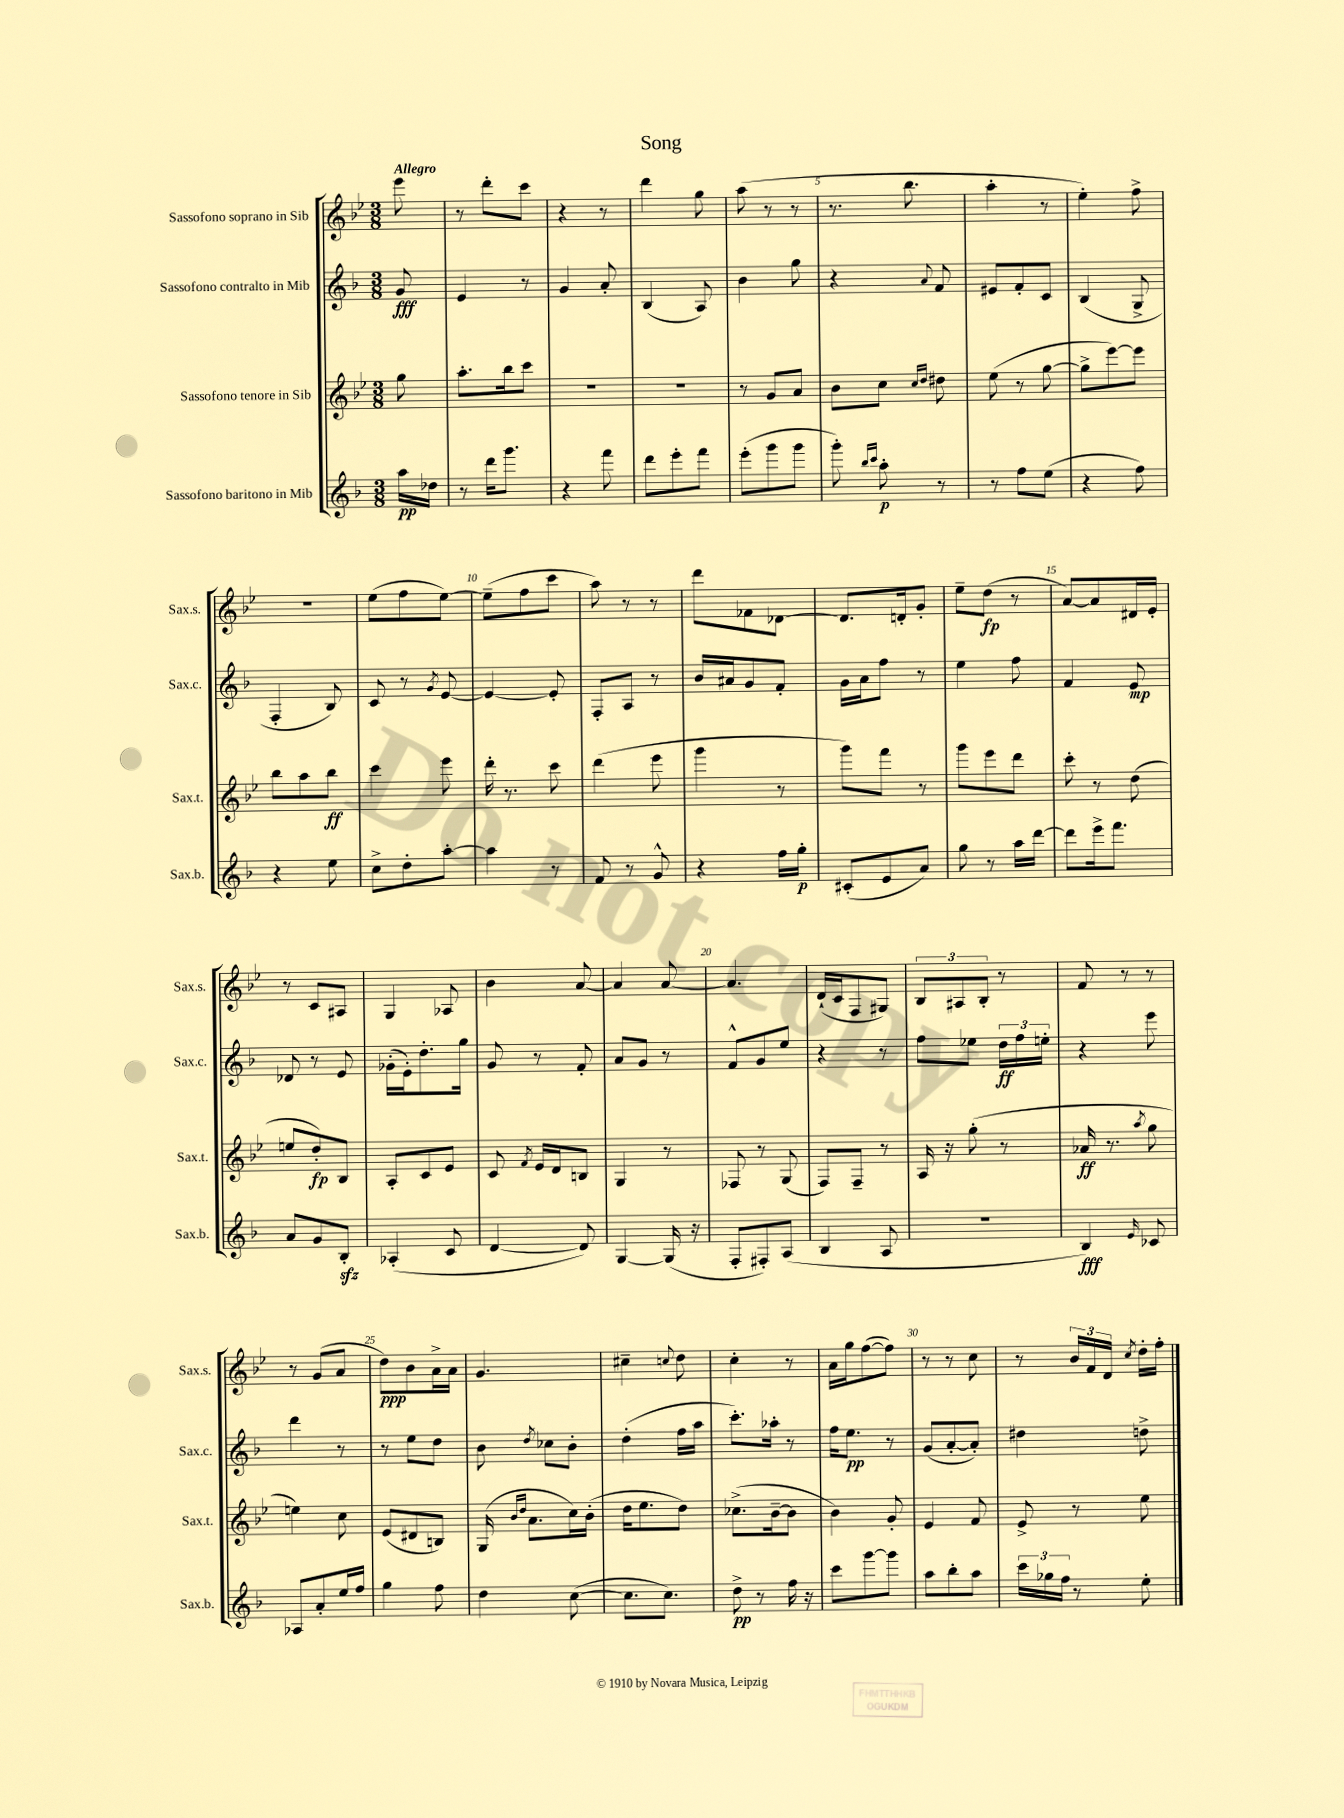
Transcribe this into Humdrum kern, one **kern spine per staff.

**kern	**dynam	**kern	**dynam	**kern	**dynam	**kern	**dynam
*part4	*part4	*part3	*part3	*part2	*part2	*part1	*part1
*staff4	*staff4	*staff3	*staff3	*staff2	*staff2	*staff1	*staff1
*I"Sassofono baritono in Mib	*	*I"Sassofono tenore in Sib	*	*I"Sassofono contralto in Mib	*	*I"Sassofono soprano in Sib	*
*I'Sax.b.	*	*I'Sax.t.	*	*I'Sax.c.	*	*I'Sax.s.	*
*clefG2	*	*clefG2	*	*clefG2	*	*clefG2	*
*k[b-]	*	*k[b-e-]	*	*k[b-]	*	*k[b-e-]	*
*M3/8	*	*M3/8	*	*M3/8	*	*M3/8	*
=	=	=	=	=	=	=	=
!	!	!	!	!	!	!LO:TX:a:B:t=Allegro	!
16aa\LL	pp	8gg\	.	8g/	fff	8eee-\	.
16dd-X\JJ	.	.	.	.	.	.	.
=1	=1	=1	=1	=1	=1	=1	=1
8r	.	8.aa'\L	.	4e/	.	8r	.
16ddd\KL	.	.	.	.	.	8ddd'\L	.
8.ggg\J	.	16bb-\k	.	.	.	.	.
.	.	8ccc\J	.	8r	.	8ccc\J	.
=2	=2	=2	=2	=2	=2	=2	=2
4r	.	4.r	.	4g/	.	4r	.
8fff\	.	.	.	8a'/	.	8r	.
=3	=3	=3	=3	=3	=3	=3	=3
8ddd\L	.	4.r	.	(4B-/	.	4ddd\	.
8eee'\	.	.	.	.	.	.	.
8fff\J	.	.	.	8A/)	.	8gg\	.
=4	=4	=4	=4	=4	=4	=4	=4
(8eee'\L	.	8r	.	4b-\	.	(8aa\	.
8ggg\	.	8g/L	.	.	.	8r	.
8ggg\J	.	8a/J	.	8gg\	.	8r	.
=5	=5	=5	=5	=5	=5	=5	=5
8ggg'\)	.	8b-\L	.	4r	.	8.r	.
16qqbb-/LL	.	.	.	.	.	.	.
16qqccc/JJ	.	.	.	.	.	.	.
8aa'\	p	8cc\J	.	.	.	.	.
.	.	.	.	.	.	8.bb-\	.
.	.	16qqcc/LL	.	.	.	.	.
.	.	16qqdd/JJ	.	8qqa/	.	.	.
8r	.	8dd#X\	.	8f/	.	.	.
=6	=6	=6	=6	=6	=6	=6	=6
8r	.	(8ee-\	.	8e#X/L	.	4aa'\	.
8ff\L	.	8r	.	8f'/	.	.	.
(8ee\J	.	[8gg\	.	8c/J	.	8r	.
=7	=7	=7	=7	=7	=7	=7	=7
4r	.	8gg^\L]	.	(4B-/	.	4ee-'\)	.
.	.	[8eee-\)	.	.	.	.	.
8ff\)	.	8eee-\J]	.	8G^/	.	8ff^\	.
!!LO:LB:g=z
=8	=8	=8	=8	=8	=8	=8	=8
4r	.	8bb-\L	.	4F'/	.	4.r	.
.	.	8aa\	.	.	.	.	.
8ee\	.	8bb-\J	ff	8B-/)	.	.	.
=9	=9	=9	=9	=9	=9	=9	=9
8cc^\L	.	4ccc\	.	8c/	.	(8ee-\L	.
8dd'\	.	.	.	8r	.	8ff\	.
.	.	.	.	8qg/	.	.	.
[8aa'\J	.	8eee-\	.	[8e/	.	[8ee-\J)	.
=10	=10	=10	=10	=10	=10	=10	=10
4aa\]	.	16ddd'\	.	4e/_	.	(8ee-~\L]	.
.	.	8.r	.	.	.	.	.
.	.	.	.	.	.	8ff\	.
8r	.	8ccc\	.	8e'/]	.	8ccc\J	.
=11	=11	=11	=11	=11	=11	=11	=11
8f/	.	(4ddd\	.	8F'/L	.	8aa\)	.
8r	.	.	.	8A/J	.	8r	.
8g^^/	.	8eee-\	.	8r	.	8r	.
=12	=12	=12	=12	=12	=12	=12	=12
4r	.	4ggg\	.	16b-/LL	.	8ddd\L	.
.	.	.	.	16a#X/J	.	.	.
.	.	.	.	8g/	.	8f-X\	.
16ff\LL	.	8r	.	8f'/J	.	[8d-X\J	.
16gg'\JJ	p	.	.	.	.	.	.
=13	=13	=13	=13	=13	=13	=13	=13
(8c#X'/L	.	8ggg\L)	.	16g\LL	.	8.d-/L]	.
.	.	.	.	16a\J	.	.	.
8e/	.	8fff\J	.	8ff\J	.	.	.
.	.	.	.	.	.	16dn'/k	.
8a/J)	.	8r	.	8r	.	8g'/J	.
=14	=14	=14	=14	=14	=14	=14	=14
8gg\	.	8ggg\L	.	4ee\	.	8ee-~\L	.
8r	.	8eee-\	.	.	.	(8dd\J	fp
16aa\LL	.	8ddd\J	.	8ff\	.	8r	.
[16ddd\JJ	.	.	.	.	.	.	.
=15	=15	=15	=15	=15	=15	=15	=15
8ddd\L]	.	8ccc'\	.	4f/	.	[8a/L)	.
16eee^\k	.	8r	.	.	.	8a/]	.
8.fff\J	.	.	.	.	.	.	.
.	.	(8dd\	.	8e/	mp	16d#X/L	.
.	.	.	.	.	.	16e-'/JJ	.
!!LO:LB:g=z
=16	=16	=16	=16	=16	=16	=16	=16
8a/L	.	8een/L	.	8d-X/	.	8r	.
8g/	.	8dd'/)	fp	8r	.	8c/L	.
8B-zz'/J	.	8B-/J	.	8e/	.	8A#X/J	.
=17	=17	=17	=17	=17	=17	=17	=17
(4A-X'/	.	8A'/L	.	(16g-X'\LL	.	4G/	.
.	.	.	.	16e'\J)	.	.	.
.	.	8c/	.	8.dd'\	.	.	.
8c/	.	8e-/J	.	.	.	8A-X/	.
.	.	.	.	16gg\Jk	.	.	.
=18	=18	=18	=18	=18	=18	=18	=18
[4d/	.	8c/	.	8g/	.	4b-\	.
.	.	8qf/	.	.	.	.	.
.	.	16e-/LL	.	8r	.	.	.
.	.	16d/J	.	.	.	.	.
8d/])	.	8Bn/J	.	8f'/	.	[8a/	.
=19	=19	=19	=19	=19	=19	=19	=19
[4G/	.	4G/	.	8a/L	.	4a/]	.
.	.	.	.	8g/J	.	.	.
(16G/]	.	8r	.	8r	.	[8a/	.
16r	.	.	.	.	.	.	.
=20	=20	=20	=20	=20	=20	=20	=20
8F'/L	.	8F-X/	.	8f^^/L	.	4.a/]	.
8F#X'/)	.	8r	.	8g/	.	.	.
(8A/J	.	(8G/	.	8ee/J	.	.	.
=21	=21	=21	=21	=21	=21	=21	=21
4B-/	.	8F/L)	.	4r	.	(16d`/LL	.
.	.	.	.	.	.	16c/J	.
.	.	8F~/J	.	.	.	8F/	.
8A/	.	8r	.	8r	.	8G#X/J)	.
=22	=22	=22	=22	=22	=22	=22	=22
4.r	.	16A/	.	8ff\L	.	12B-/L	.
.	.	16r	.	.	.	.	.
.	.	.	.	.	.	12A#X/	.
.	.	(8gg'\	.	8ee-X\J	.	.	.
.	.	.	.	.	.	12B-'/J	.
.	.	8r	.	24dd\LL	ff	8r	.
.	.	.	.	24ff\	.	.	.
.	.	.	.	24een'\JJ	.	.	.
=23	=23	=23	=23	=23	=23	=23	=23
4B-/)	fff	16a-X/	ff	4r	.	8f/	.
.	.	8.r	.	.	.	.	.
.	.	.	.	.	.	8r	.
16qqe/	.	8qaa/	.	.	.	.	.
8c-X/	.	8gg\	.	8eee\	.	8r	.
!!LO:LB:g=z
=24	=24	=24	=24	=24	=24	=24	=24
8A-X/L	.	4een\)	.	4ddd\	.	8r	.
8a'/	.	.	.	.	.	(8g/L	.
16ee/L	.	8cc\	.	8r	.	8a/J	.
16ff/JJ	.	.	.	.	.	.	.
=25	=25	=25	=25	=25	=25	=25	=25
4gg\	.	(8e-/L	.	8r	.	8dd\L)	ppp
.	.	8d#X/	.	8ee\L	.	8b-\	.
8ff\	.	8Bn/J)	.	8dd\J	.	16a^\L	.
.	.	.	.	.	.	16a\JJ	.
=26	=26	=26	=26	=26	=26	=26	=26
4dd\	.	(16G/	.	8b-\	.	4.g/	.
.	.	16qqb-/LL	.	.	.	.	.
.	.	16qqdd/JJ	.	.	.	.	.
.	.	8.a\L	.	.	.	.	.
.	.	.	.	8qdd/	.	.	.
.	.	.	.	8cc-X\L	.	.	.
([8cc\	.	16cc\L)	.	8b-'\J	.	.	.
.	.	(16b-'\JJ	.	.	.	.	.
=27	=27	=27	=27	=27	=27	=27	=27
8.cc\L]	.	16dd\KL	.	(4dd'\	.	4cc#X~\	.
.	.	8.ee-\	.	.	.	.	.
8.cc\J)	.	.	.	.	.	.	.
.	.	.	.	.	.	8qqccn/	.
.	.	8dd\J)	.	16ff\LL	.	8dd\	.
.	.	.	.	16aa\JJ	.	.	.
=28	=28	=28	=28	=28	=28	=28	=28
8dd^\	pp	(8.cc-X^\L	.	8.ccc'\L)	.	4cc'\	.
8r	.	.	.	.	.	.	.
.	.	[16b-~\k	.	16aa-X'\Jk	.	.	.
16ff\	.	8b-\J]	.	8r	.	8r	.
16r	.	.	.	.	.	.	.
=29	=29	=29	=29	=29	=29	=29	=29
8ccc\L	.	4b-\)	.	16ff\KL	.	16a\LL	.
.	.	.	.	8.ee\J	pp	16gg\J	.
[8ggg\	.	.	.	.	.	([8ff\	.
8ggg\J]	.	8g'/	.	8r	.	8ff\J])	.
=30	=30	=30	=30	=30	=30	=30	=30
8aa\L	.	4e-/	.	(8g/L	.	8r	.
8bb-'\	.	.	.	[8a'/	.	8r	.
8aa\J	.	8f/	.	8a'/J])	.	8cc\	.
=31	=31	=31	=31	=31	=31	=31	=31
24ccc\LL	.	8e-^/	.	4dd#X\	.	8r	.
24gg-X\	.	.	.	.	.	.	.
24ff\JJ	.	.	.	.	.	.	.
8r	.	8r	.	.	.	24b-/LL	.
.	.	.	.	.	.	24f/	.
.	.	.	.	.	.	24d/JJ	.
.	.	.	.	.	.	8qcc/	.
8ee'\	.	8ee-\	.	8ddn^\	.	16dd'\LL	.
.	.	.	.	.	.	16ff'\JJ	.
==	==	==	==	==	==	==	==
*-	*-	*-	*-	*-	*-	*-	*-
